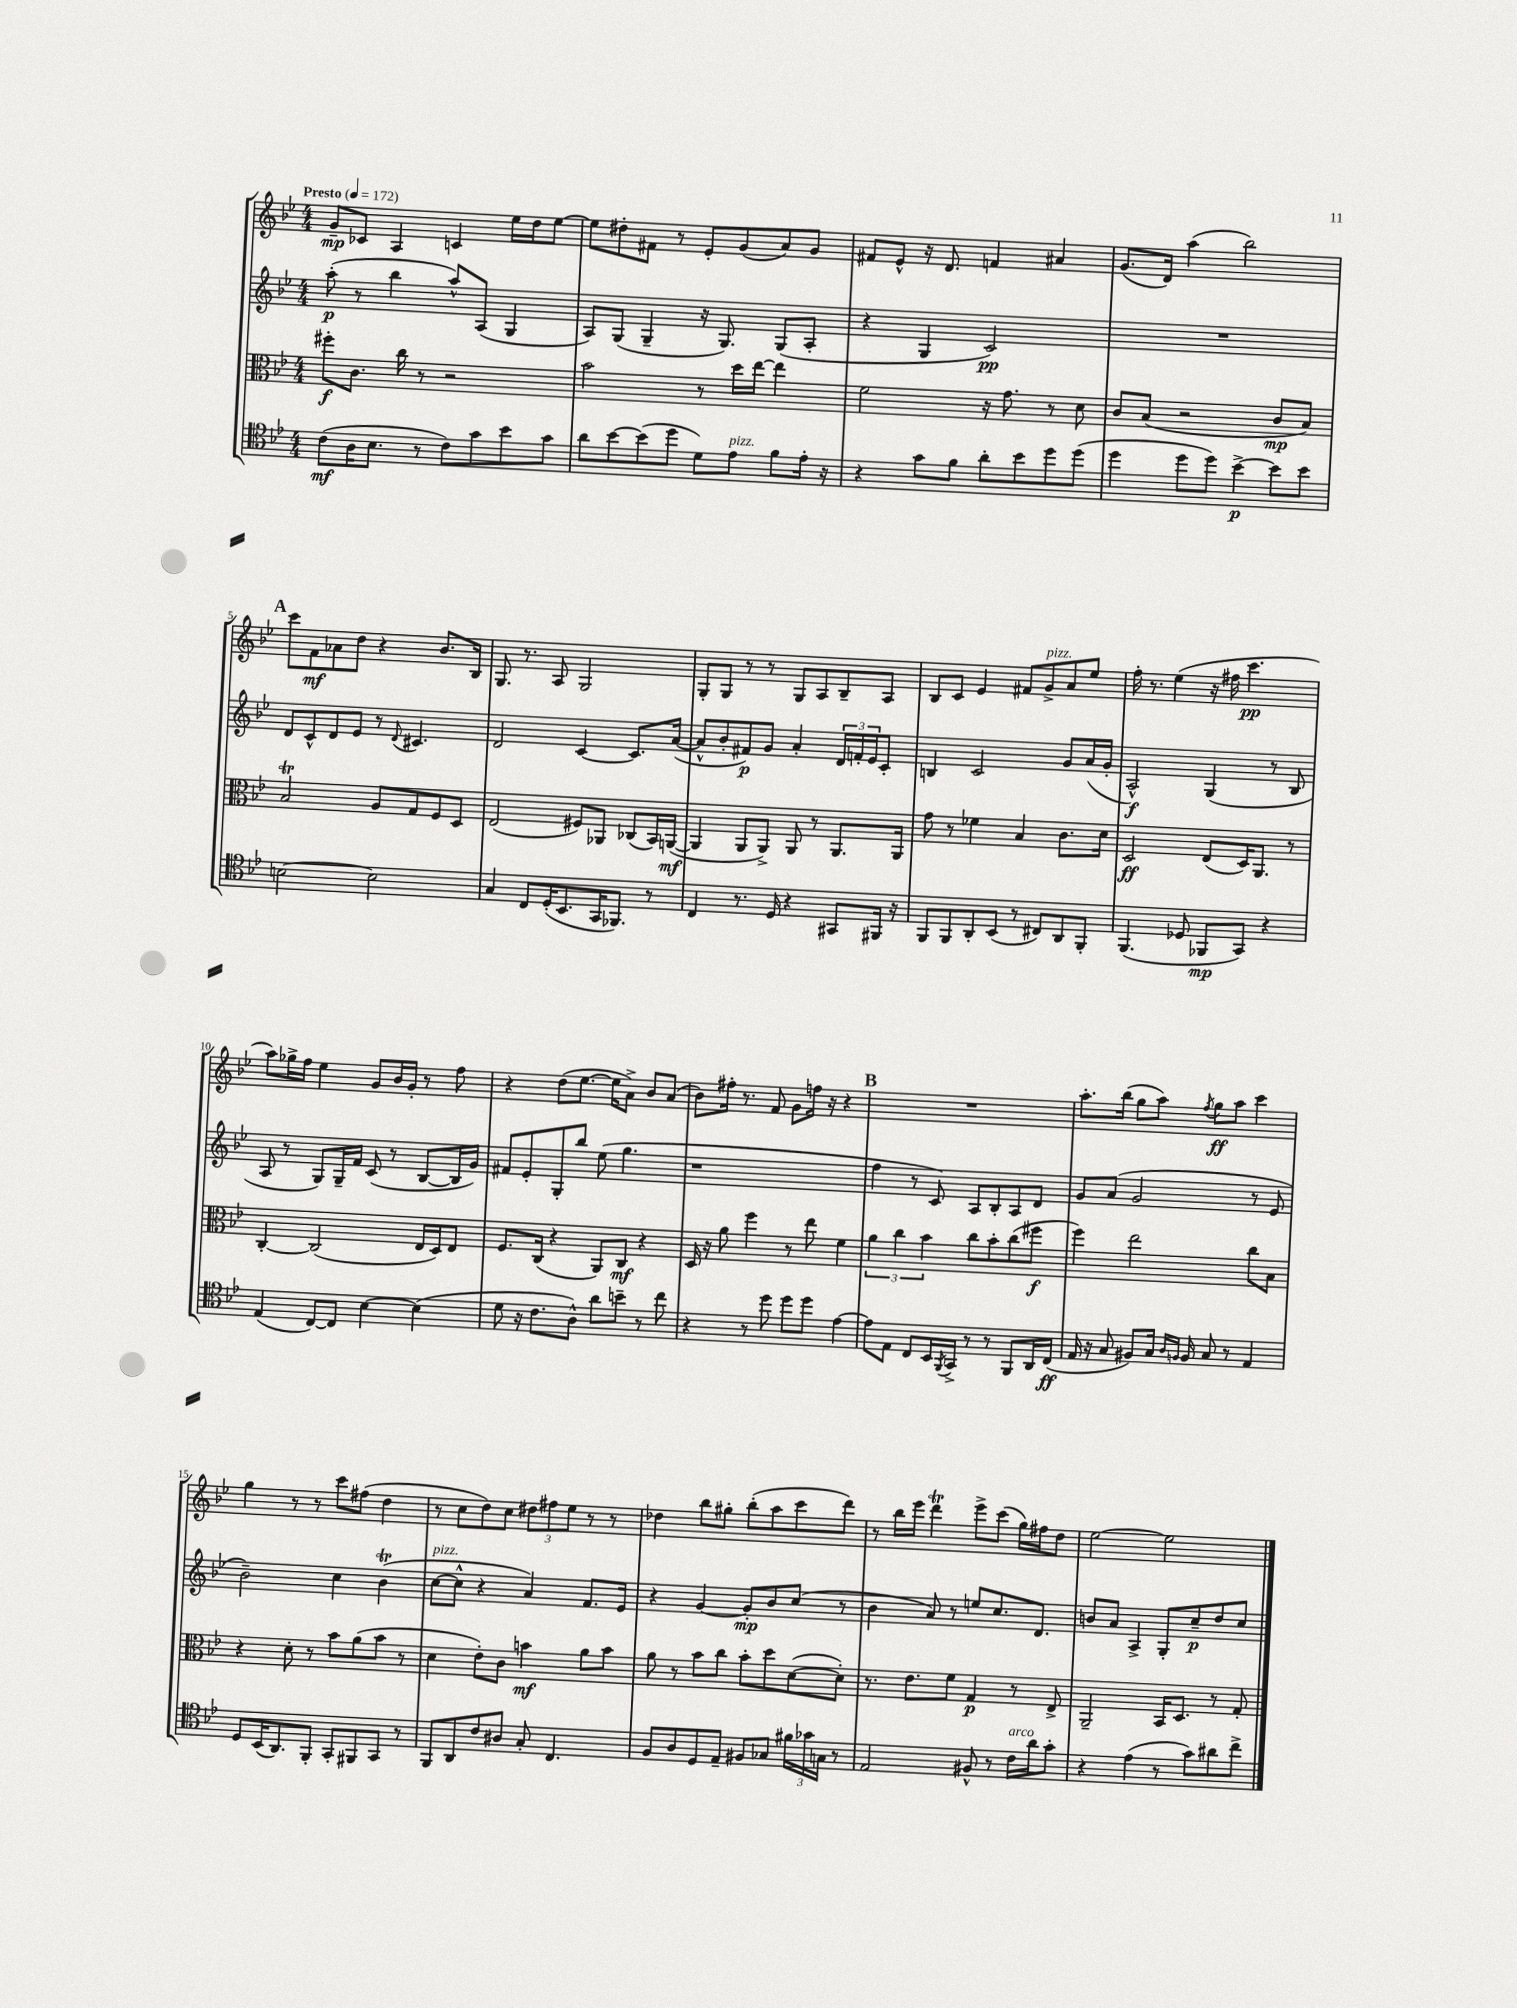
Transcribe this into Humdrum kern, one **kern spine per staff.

**kern	**kern	**kern	**kern
*staff4	*staff3	*staff2	*staff1
*clefC4	*clefC3	*clefG2	*clefG2
*k[b-e-]	*k[b-e-]	*k[b-e-]	*k[b-e-]
*M4/4	*M4/4	*M4/4	*M4/4
*MM172	*MM172	*MM172	*MM172
(8c	8ff#'	(8aa'	8g~
16A	8.c	8r	8c-
8.B-	.	.	.
.	.	4bb-	4A
.	16cc	.	.
8r	8r	.	.
8c)	2r	8aa^^)	4c
8g	.	(8A	.
8b-	.	4G	16ee-
.	.	.	16dd
8g	.	.	[8ee-
=	=	=	=
8a	2b-	8A)	8ee-]
[8b-	.	(8G	8dd#'
(8b-]	.	4G~	8f#
8dd	.	.	8r
8d)	8r	16r	8e-'
.	.	8.G)	.
8e-	16dd	.	(8g
.	[16ee-	.	.
8f	4ee-]	(8G	8a)
16e-'	.	8A'	8g
16r	.	.	.
=	=	=	=
4r	2f	4r	8f#
.	.	.	8e-^^
8g	.	4G	16r
.	.	.	8.d
8f	.	.	.
8a'	16r	2c)	4f
.	8.g	.	.
8b-	.	.	.
8dd	8r	.	4a#
(8dd	8d	.	.
=	=	=	=
4dd	8c	1r	(8.g
.	(8B-	.	.
.	.	.	16d)
8dd	2r	.	(4aa
8dd)	.	.	.
[4b-^	.	.	2bb-)
8b-]	8c	.	.
8b-	8B-)	.	.
=	=	=	=
[2B	2B-	8d	8ccc
.	.	8c^^	8f
.	.	8d	8a-
.	.	8e-	8dd
2B]	8A	8r	4r
.	.	8qqd	.
.	8G	4.c#	.
.	8F	.	8.b-
.	8D	.	.
.	.	.	16B-
=	=	=	=
4G	(2E-	2d	8.G
.	.	.	8.r
8C	.	.	.
(16D'	.	.	8A
8.BB-	.	.	.
.	8F#)	[4c	2G
16GG	8AA-	.	.
8.FF-)	.	.	.
.	(8C-	8.c]	.
8r	16BB-)	.	.
.	([16AA	([16a	.
=	=	=	=
4C	4AA]	8a^^]	8G'
.	.	8b-'	8G
8.r	8AA	8f#)	8r
.	8AA^)	8g	8r
16D	.	.	.
4r	8AA	4a'	8G
.	8r	.	8A
8GG#	8.AA	24d	8B-~
.	.	24f'	.
.	.	24e-	.
16FF#	.	8c'	8A
16r	16AA	.	.
=	=	=	=
8FF	8g	4B	8B-
8FF	8r	.	8c
8AA'	4f-	2c	4e-
(8BB-	.	.	.
8r	4B-	.	8f#
8C#)	.	.	8g^
8AA	8.c	8g	8a
8FF'	.	(16a	8ee-
.	16d	16g'	.
=	=	=	=
(4.FF	2D	2A^^)	16ff'
.	.	.	8.r
.	.	.	(4ee-
8D-	.	.	.
8FF-	(8E-	(4G	16r
.	.	.	16ff#
8GG)	16D)	.	4.ccc
.	8.AA	.	.
4r	.	8r	.
.	8r	8B-	.
=	=	=	=
(4E-	[4C'	8A	8aa)
.	.	8r	16gg-^
.	.	.	16ff
[8C)	(2C]	8G)	4ee-
8C]	.	16G~	.
.	.	16f	.
[4B-	.	(8c	8g
.	.	8r	16b-
.	.	.	16g'
(4B-]	16E-	[8B-	8r
.	16D)	.	.
.	8E-	16B-]	8ff
.	.	16g)	.
=	=	=	=
8d	8.F	8f#	4r
16r	.	8e-'	.
8.c	(16C	.	.
.	4r	8G'	(8dd
8A^^)	.	8bb-	[8.ee-
8a	8AA)	(8ee-	.
.	.	.	16ee-]
8b~	8C	4.gg	8a^)
8r	4r	.	8b-
8cc	.	.	(8a
=	=	=	=
4r	16D	1r	8b-)
.	16r	.	.
.	8a	.	16ff#'
.	.	.	8.r
8r	4ff	.	.
8dd	.	.	8f
8dd	8r	.	8g
8dd	8ee-	.	16ff
.	.	.	16r
[4e-	4f	.	4r
=	=	=	=
8e-]	6a	4ff	1r
8E-	.	.	.
.	6cc	.	.
8C	.	8r	.
.	6b-	.	.
16BB-	.	8c)	.
8qFF	.	.	.
16GG^	.	.	.
8r	8cc	8A	.
8r	8b-'	8B-'	.
8FF	(8cc	8A	.
16AA	8ff#	8d	.
(16C	.	.	.
=	=	=	=
16E-	4ff)	8g	8.aa'
16r	.	.	.
8G	.	(8a	.
.	.	.	(16bb-
8F#)	2ee-	2g	8gg
16G	.	.	8aa)
16qqA	.	.	.
16qqF	.	.	.
16F	.	.	.
.	.	.	8qff
8G	.	.	8gg
8r	.	.	8aa
4E-	8cc	8r	4ccc
.	8B-	8e-	.
=	=	=	=
8D	4r	2b-~)	4gg
(16BB-	.	.	.
8.AA)	.	.	.
.	8d'	.	8r
8FF'	8r	.	8r
8GG'	8b-	4cc	8ccc
8FF#	(8a	.	(8ff#
8GG	8b-	(4b-	4dd
8r	8r	.	.
=	=	=	=
8FF	4d	[8cc	8r
8AA	.	8cc^^]	8cc
8c	8e-')	4r	8dd)
8A#	8c	.	8cc
8G'	4b	4a)	12dd#
.	.	.	12ff#
4.C	.	.	.
.	.	.	12ee-
.	8a	8.f	8r
.	8b	.	8r
.	.	16e-	.
=	=	=	=
8F	8a	4r	4dd-
8A	8r	.	.
8D	8b-	[4g	8bb-
8E-~	8cc	.	8gg#'
8F#	8b-'	8g']	(8bb-'
8G-	8dd	8b-	8aa
24f#	([8d	(8cc	8ccc
24g-	.	.	.
24G	.	.	.
8r	8d'])	8r	8ddd)
=	=	=	=
2E-	8.r	4b-	8r
.	.	.	16bb-
.	8.e-	.	16eee-
.	.	8a)	4ddd
.	8f	8r	.
8F#^^	4G	8ee	8eee-^
8r	.	8.cc	(8ccc
16c	8r	.	16gg)
16a	.	8.d	16ff#
8g'	8E-^	.	8dd
=	=	=	=
4r	2AA~	8b	[2ee-
.	.	8a	.
(4e-	.	4A^	.
8r	16BB-	8G'	2ee-]
.	8.D	.	.
8g)	.	8cc~	.
8a#	8r	8dd	.
8cc^	8G'	8cc	.
==	==	==	==
*-	*-	*-	*-
